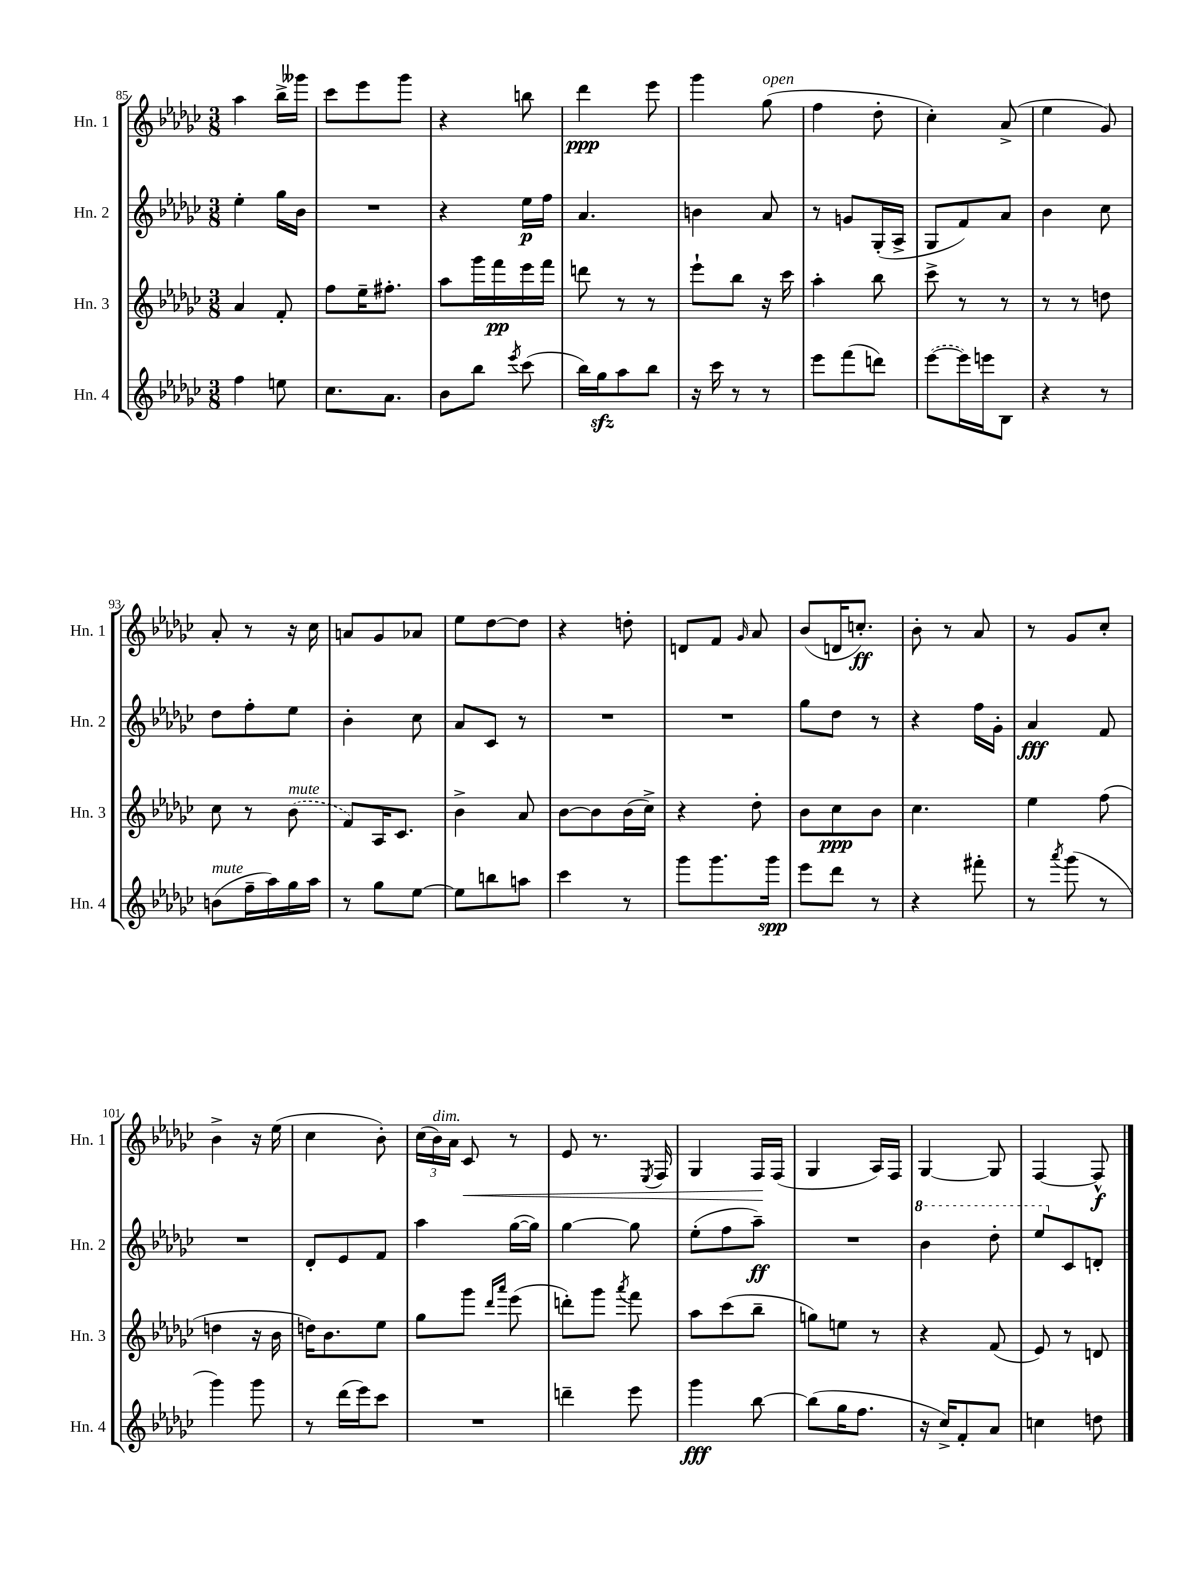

**kern	**kern	**kern	**kern
*staff4	*staff3	*staff2	*staff1
*clefG2	*clefG2	*clefG2	*clefG2
*k[b-e-a-d-g-c-]	*k[b-e-a-d-g-c-]	*k[b-e-a-d-g-c-]	*k[b-e-a-d-g-c-]
*M3/8	*M3/8	*M3/8	*M3/8
4ff\	4a-/	4ee-'\	4aa-\
8ee\	8f'/	16gg-\LL	16bb-^\LL
.	.	16b-\JJ	16ggg--\JJ
=	=	=	=
8.cc-\L	8ff\L	4.r	8ccc-\L
.	16ee-~\K	.	8eee-\
8.a-\J	8.ff#'\J	.	.
.	.	.	8ggg-\J
=	=	=	=
8b-\L	8aa-\L	4r	4r
8bb-\J	16ggg-\L	.	.
.	16fff\	.	.
8qeee-/	.	.	.
(8ccc-\	16eee-\	16ee-\LL	8bb\
.	16fff\JJ	16ff\JJ	.
=	=	=	=
16bb-\LL)	8ddd\	4.a-/	4ddd-\
16gg-\J	.	.	.
8aa-\	8r	.	.
8bb-\J	8r	.	8eee-\
=	=	=	=
16r	8eee-`\L	4b\	4ggg-\
16ccc-\	.	.	.
8r	8bb-\J	.	.
8r	16r	8a-/	(8gg-\
.	16ccc-\	.	.
=	=	=	=
8eee-\L	4aa-'\	8r	4ff\
(8fff\	.	8g/L	.
8ddd\J)	8bb-\	(16G-'/L	8dd-'\
.	.	16A-^/JJ	.
=	=	=	=
([8eee-\L	8ccc-^\	8G-/L	4cc-'\)
16eee-\]L)	8r	8f/)	.
16eee\J	.	.	.
8B-\J	8r	8a-/J	(8a-^/
=	=	=	=
4r	8r	4b-\	4ee-\
.	8r	.	.
8r	8dd\	8cc-\	8g-/)
=	=	=	=
(8b\L	8cc-\	8dd-\L	8a-'/
16ff~\L	8r	8ff'\	8r
16aa-\)	.	.	.
16gg-\	(8b-\	8ee-\J	16r
16aa-\JJ	.	.	16cc-\
=	=	=	=
8r	8f/L)	4b-'\	8a/L
8gg-\L	16A-/K	.	8g-/
.	8.c-/J	.	.
[8ee-\J	.	8cc-\	8a-/J
=	=	=	=
8ee-\]L	4b-^\	8a-/L	8ee-\L
8bb\	.	8c-/J	[8dd-\
8aa\J	8a-/	8r	8dd-\]J
=	=	=	=
4ccc-\	[8b-\L	4.r	4r
.	8b-\]	.	.
8r	(16b-\L	.	8dd'\
.	16cc-^\JJ)	.	.
=	=	=	=
8ggg-\L	4r	4.r	8d/L
8.ggg-\	.	.	8f/J
.	.	.	16qqg-/
.	8dd-'\	.	8a-/
16ggg-\Jk	.	.	.
=	=	=	=
8eee-\L	8b-\L	8gg-\L	(8b-/L
8ddd-\J	8cc-\	8dd-\J	16d/K
.	.	.	8.cc'/J)
8r	8b-\J	8r	.
=	=	=	=
4r	4.cc-\	4r	8b-'\
.	.	.	8r
8fff#'\	.	16ff\LL	8a-/
.	.	16g-'\JJ	.
=	=	=	=
8r	4ee-\	4a-/	8r
8qaaa-/	.	.	.
(8ggg-\	.	.	8g-/L
8r	(8ff\	8f/	8cc-'/J
=	=	=	=
4ggg-\)	4dd\	4.r	4b-^\
8ggg-\	16r	.	16r
.	16b-\	.	(16ee-\
=	=	=	=
8r	16dd\LK)	8d-'/L	4cc-\
.	8.b-\	.	.
(16ddd-\LL	.	8e-/	.
16eee-\J)	.	.	.
8ccc-\J	8ee-\J	8f/J	8b-'\)
=	=	=	=
4.r	8gg-\L	4aa-\	(24cc-\LL
.	.	.	24b-\)
.	.	.	24a-\JJ
.	8ggg-\J	.	8c-/
.	16qqddd-/LL	.	.
.	16qqaaa-/JJ	.	.
.	(8eee-\	([16gg-\LL	8r
.	.	16gg-\]JJ)	.
=	=	=	=
4ddd~\	8ddd'\L)	[4gg-\	8e-/
.	8ggg-\J	.	8.r
.	8qaaa-/	.	.
8eee-\	8fff\	8gg-\]	.
.	.	.	8qE-/
.	.	.	16F/
=	=	=	=
4ggg-\	8aa-\L	(8ee-'\L	4G-/
.	(8ccc-\	8ff\	.
[8bb-\	8bb-~\J	8aa-~\J)	16F/LL
.	.	.	(16F/JJ
=	=	=	=
(8bb-\]L	8gg\L)	4.r	4G-/
16gg-\K	8ee\J	.	.
8.ff\J	.	.	.
.	8r	.	16A-/LL)
.	.	.	16F/JJ
=	=	=	=
16r	4r	4bb-\	[4G-/
16cc-^/LK)	.	.	.
8f'/	.	.	.
8a-/J	(8f/	8ddd-'\	8G-/]
=	=	=	=
4cc\	8e-/)	8eee-/L	[4F/
.	8r	8c-/	.
8dd\	8d/	8d'/J	8F^^/]
==	==	==	==
*-	*-	*-	*-
